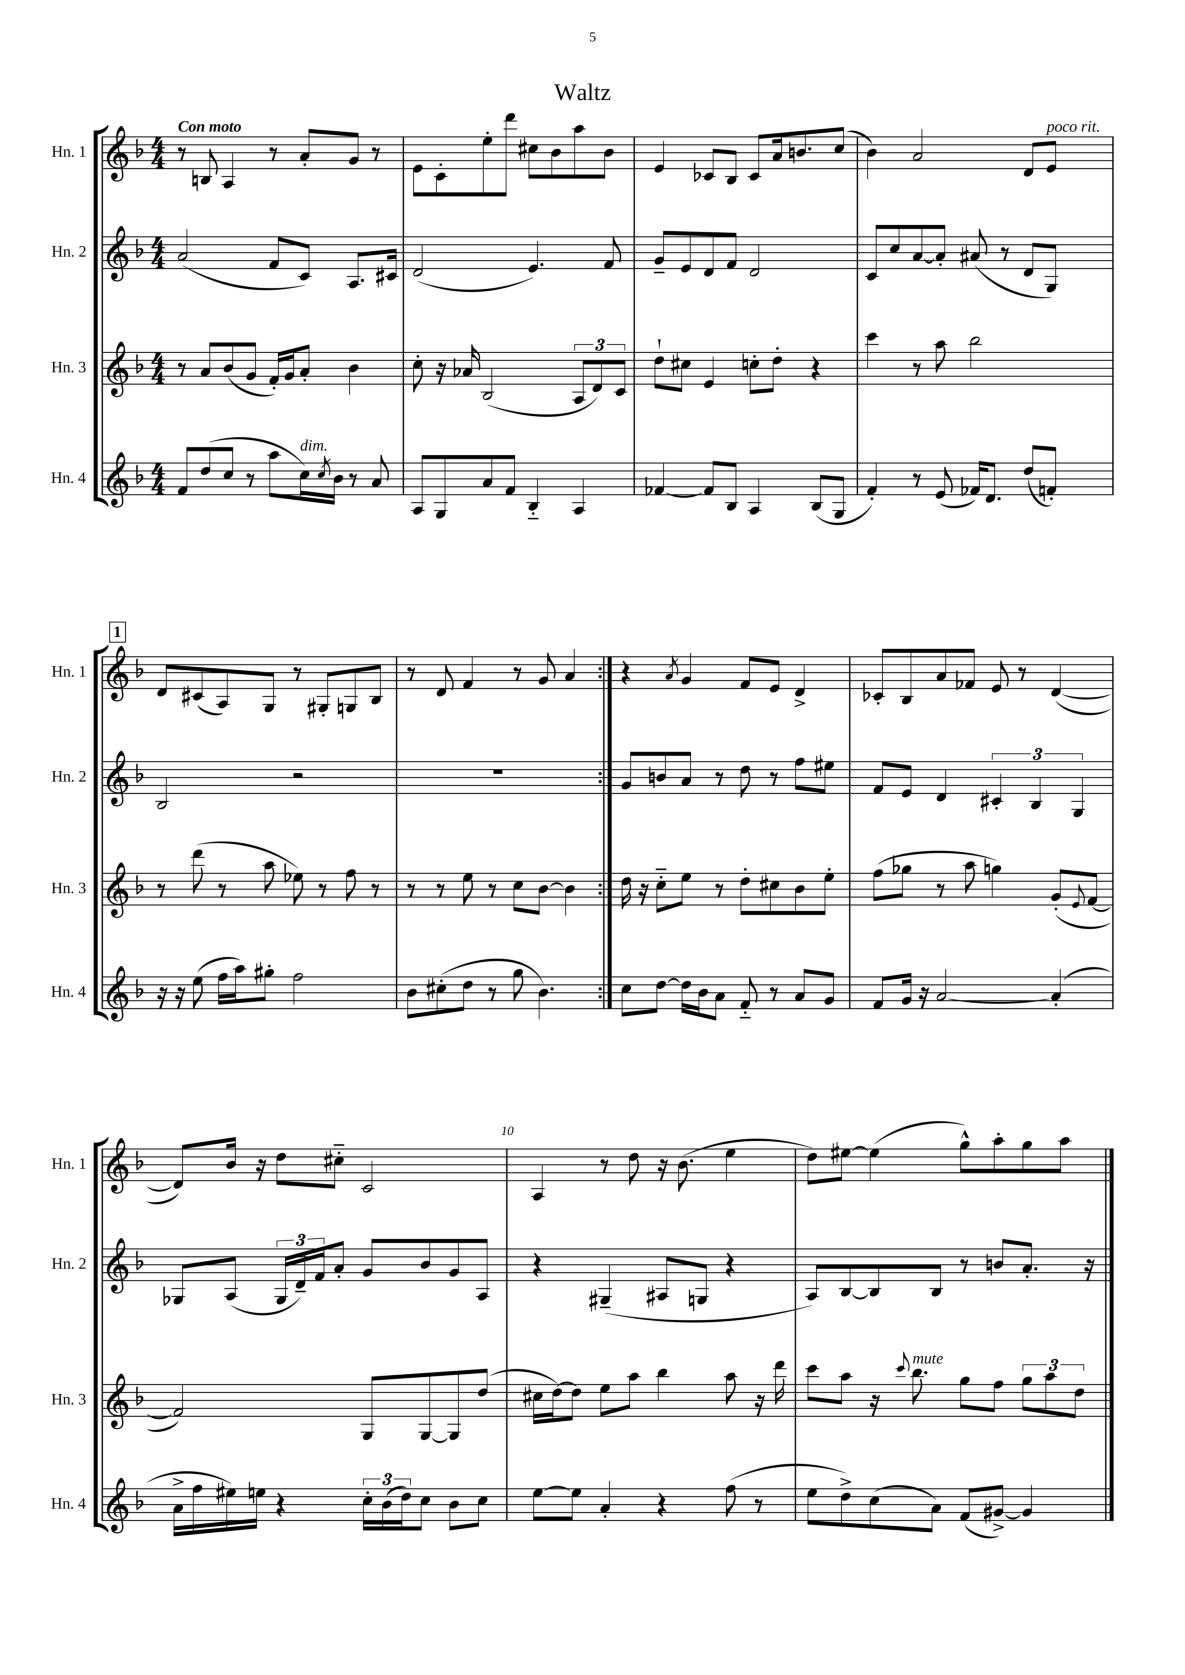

**kern	**kern	**kern	**kern
*staff4	*staff3	*staff2	*staff1
*clefG2	*clefG2	*clefG2	*clefG2
*k[b-]	*k[b-]	*k[b-]	*k[b-]
*M4/4	*M4/4	*M4/4	*M4/4
8f	8r	(2a	8r
(8dd	8a	.	8B
8cc	(8b-	.	4A
8r	8g	.	.
8aa	16f')	8f	8r
.	16g	.	.
16cc)	8a'	8c)	8a'
8qcc	.	.	.
16b-	.	.	.
8r	4b-	8.A	8g
8a	.	.	8r
.	.	16c#	.
=	=	=	=
8A	8cc'	(2d	8e
8G	16r	.	8c'
.	16a-	.	.
8a	(2B-	.	8ee'
8f	.	.	8ddd
4B-'~	.	4.e)	8cc#
.	.	.	8b-
4A	12A	.	8aa
.	12d)	.	.
.	.	8f	8b-
.	12c	.	.
=	=	=	=
[4f-	8dd`	8g~	4e
.	8cc#	8e	.
8f-]	4e	8d	8c-
8B-	.	8f	8B-
4A	8cc'	2d	8c-
.	8dd'	.	16a
.	.	.	8.b
(8B-	4r	.	.
8G	.	.	(8cc
=	=	=	=
4f')	4ccc	8c	4b-)
.	.	8cc	.
8r	8r	[8a	2a
(8e	8aa	8a']	.
16f-)	2bb-	(8a#	.
8.d	.	.	.
.	.	8r	.
(8dd	.	8d	8d
8f')	.	8G)	8e
=	=	=	=
16r	8r	2B-	8d
16r	.	.	.
(8ee	(8ddd	.	(8c#
16ff	8r	.	8A)
16aa)	.	.	.
8gg#'	8aa	.	8G
2ff	8ee-)	2r	8r
.	8r	.	8G#'
.	8ff	.	8G
.	8r	.	8B-
=	=	=	=
8b-	8r	1r	8r
(8cc#'	8r	.	8d
8dd	8ee	.	4f
8r	8r	.	.
8gg	8cc	.	8r
4.b-)	[8b-	.	8g
.	4b-]	.	4a
=:|!	=:|!	=:|!	=:|!
8cc	16dd	8g	4r
.	16r	.	.
[8dd	8cc'~	8b	.
.	.	.	8qa
16dd]	8ee	8a	4g
16b-	.	.	.
8a	8r	8r	.
8f'~	8dd'	8dd	8f
8r	8cc#	8r	8e
8a	8b-	8ff	4d^
8g	8ee'	8ee#	.
=	=	=	=
8f	(8ff	8f	8c-'
16g	8gg-	8e	8B-
16r	.	.	.
[2a	8r	4d	8a
.	8aa	.	8f-
.	4gg)	6c#'	8e
.	.	.	8r
.	.	6B-	.
(4a']	(8g'	.	([4d
.	.	6G	.
.	8qqe	.	.
.	[8f	.	.
=	=	=	=
16a^	2f])	8G-	8d])
16ff	.	.	.
16ee#)	.	(8A	16b-
16ee	.	.	16r
4r	.	24G-	8dd
.	.	24d~)	.
.	.	24f	.
.	.	8a'	8cc#'~
24cc'	8G	8g	2c
(24b-	.	.	.
24dd)	.	.	.
8cc	[8G	8b-	.
8b-	8G]	8g	.
8cc	(8dd	8A	.
=	=	=	=
[8ee	16cc#	4r	4A
.	[16dd)	.	.
8ee]	8dd]	.	.
4a'	8ee	(4G#~	8r
.	8aa	.	8dd
4r	4bb-	8A#	16r
.	.	.	(8.b-
.	.	8G	.
(8ff	8aa	4r	4ee
8r	16r	.	.
.	16ddd	.	.
=	=	=	=
8ee	8ccc	8A)	8dd)
8dd^)	8aa	[8B-	[8ee#
(8cc	16r	8B-]	(4ee#]
.	8qqccc	.	.
.	8.bb-	.	.
8a)	.	8B-	.
(8f	8gg	8r	8gg^^)
[8g#^)	8ff	8b	8aa'
4g#]	12gg	8.a'	8gg
.	12aa	.	.
.	.	.	8aa
.	12dd	.	.
.	.	16r	.
==	==	==	==
*-	*-	*-	*-
